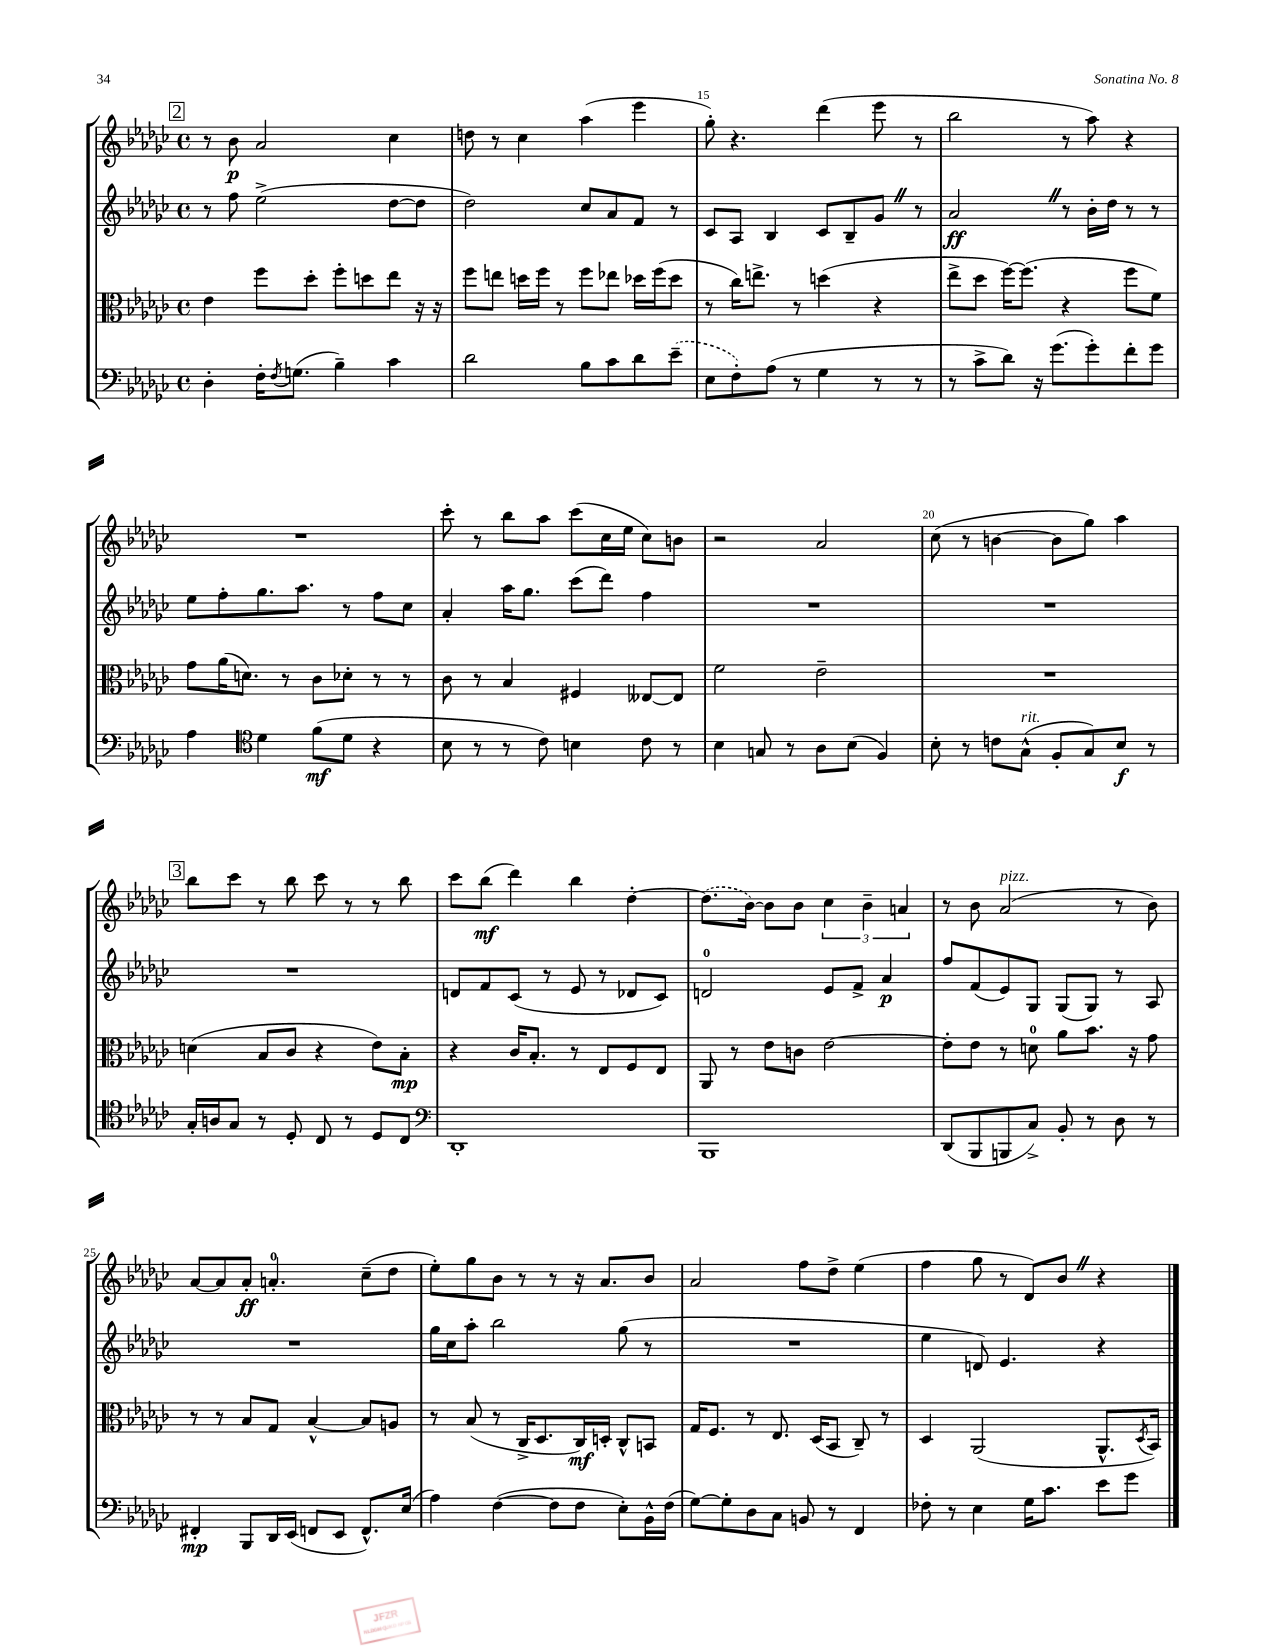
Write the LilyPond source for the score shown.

<<
\new StaffGroup <<
\new Staff = "s0" {
    \clef treble \key ges \major \defaultTimeSignature \time 4/4
    \mark \markup { \box "2" } r8 bes'8\p aes'2 ces''4 |
    d''8 r8 ces''4 aes''4( ees'''4 |
    ges''8-.) r4. des'''4( ees'''8 r8 |
    bes''2 r8 aes''8) r4 |
    R1 |
    ces'''8-. r8 bes''8 aes''8 ces'''8( ces''16 ees''16 ces''8) b'8 |
    r2 aes'2 |
    ces''8( r8 b'4~ b'8 ges''8) aes''4 |
    \mark \markup { \box "3" } bes''8 ces'''8 r8 bes''8 ces'''8 r8 r8 bes''8 |
    ces'''8 bes''8\mf( des'''4) bes''4 des''4~-. |
    \once \slurDashed des''8.( bes'16~) bes'8 bes'8 \tuplet 3/2 { ces''4 bes'4-- a'4 } |
    r8 bes'8 aes'2^\markup { \italic "pizz." }( r8 bes'8) |
    aes'8~ aes'8 aes'8-.\ff a'4.-0-. ces''8--( des''8 |
    ees''8-.) ges''8 bes'8 r8 r8 r16 aes'8. bes'8 |
    aes'2 f''8 des''8-> ees''4( |
    f''4 ges''8 r8 des'8) bes'8 \once \override BreathingSign.text = \markup { \musicglyph "scripts.caesura.straight" } \breathe r4 \bar "|." |
}
\new Staff = "s1" {
    \clef treble \key ges \major \defaultTimeSignature \time 4/4
    \mark \markup { \box "2" } r8 f''8 ees''2->( des''8~ des''8 |
    des''2) ces''8 aes'8 f'8 r8 |
    ces'8 aes8 bes4 ces'8 bes8-- ges'8 \once \override BreathingSign.text = \markup { \musicglyph "scripts.caesura.straight" } \breathe r8 |
    aes'2\ff \once \override BreathingSign.text = \markup { \musicglyph "scripts.caesura.straight" } \breathe r8 bes'16-. des''16 r8 r8 |
    ees''8 f''8-. ges''8. aes''8. r8 f''8 ces''8 |
    aes'4-. aes''16 ges''8. ces'''8( des'''8) f''4 |
    R1 |
    R1 |
    \mark \markup { \box "3" } R1 |
    d'8 f'8 ces'8( r8 ees'8 r8 des'8 ces'8) |
    d'2-0 ees'8 f'8-> aes'4\p |
    f''8 f'8( ees'8) ges8 ges8( ges8) r8 aes8 |
    R1 |
    ges''16 ces''16 aes''8-. bes''2 ges''8( r8 |
    R1 |
    ees''4 d'8) ees'4. r4 \bar "|." |
}
\new Staff = "s2" {
    \clef alto \key ges \major \defaultTimeSignature \time 4/4
    \mark \markup { \box "2" } ees'4 f''8 des''8-. f''8-. d''8 ees''8 r16 r16 |
    f''8 e''8 d''16 f''16 r8 f''8 ees''8 des''16 f''16( des''8 |
    r8 ces''16) e''8.-> r8 d''4( r4 |
    ees''8-> des''8 f''16~) f''8.( r4 f''8 f'8) |
    ges'8 aes'16( d'8.) r8 ces'8 des'8-. r8 r8 |
    ces'8 r8 bes4 fis4 eeses8~ eeses8 |
    f'2 ees'2-- |
    R1 |
    \mark \markup { \box "3" } d'4( bes8 ces'8 r4 ees'8) bes8-.\mp |
    r4 ces'16 bes8.-. r8 ees8 f8 ees8 |
    aes,8 r8 ees'8 c'8 ees'2~ |
    ees'8-. ees'8 r8 d'8-0 aes'8 bes'8. r16 ges'8 |
    r8 r8 bes8 ges8 bes4~-^ bes8 a8 |
    r8 bes8( r8 ces16-> des8. ces16\mf) d16-. ces8-^ b,8 |
    ges16 f8. r8 ees8. des16( bes,8 ces8--) r8 |
    des4 aes,2( aes,8.-^ \acciaccatura { des8 } bes,16) \bar "|." |
}
\new Staff = "s3" {
    \clef bass \key ges \major \defaultTimeSignature \time 4/4
    \mark \markup { \box "2" } des4-. f16-. \acciaccatura { f8 } g8.( bes4--) ces'4 |
    des'2 bes8 ces'8 des'8 \once \slurDashed ees'8--( |
    ees8 f8-.) aes8( r8 ges4 r8 r8 |
    r8 ces'8-> des'8) r16 ges'8.( ges'8-.) f'8-. ges'8 |
    aes4 \clef tenor des'4 f'8\mf( des'8 r4 |
    bes8 r8 r8 ces'8) b4 ces'8 r8 |
    bes4 g8 r8 aes8 bes8( f4) |
    bes8-. r8 c'8 ges8-^^\markup { \italic "rit." }( f8-. ges8) bes8\f r8 |
    \mark \markup { \box "3" } ges16-. a16 ges8 r8 des8-. ces8 r8 des8 ces8 |
    \clef bass des,1-. |
    bes,,1 |
    des,8( bes,,8 b,,8 ces8->) bes,8-. r8 des8 r8 |
    fis,4-.\mp bes,,8 des,16 ees,16( f,8 ees,8 f,8.-^) ees16( |
    aes4) f4~( f8 f8 ees8-.) bes,16-^ f16( |
    ges8~) ges8-. des8 ces8 b,8 r8 f,4 |
    fes8-. r8 ees4 ges16 ces'8. ees'8 ges'8 \bar "|." |
}
>>
>>
\layout { \context { \Score currentBarNumber = #13 \override BarNumber.break-visibility = ##(#f #t #t) barNumberVisibility = #(every-nth-bar-number-visible 5) } }
